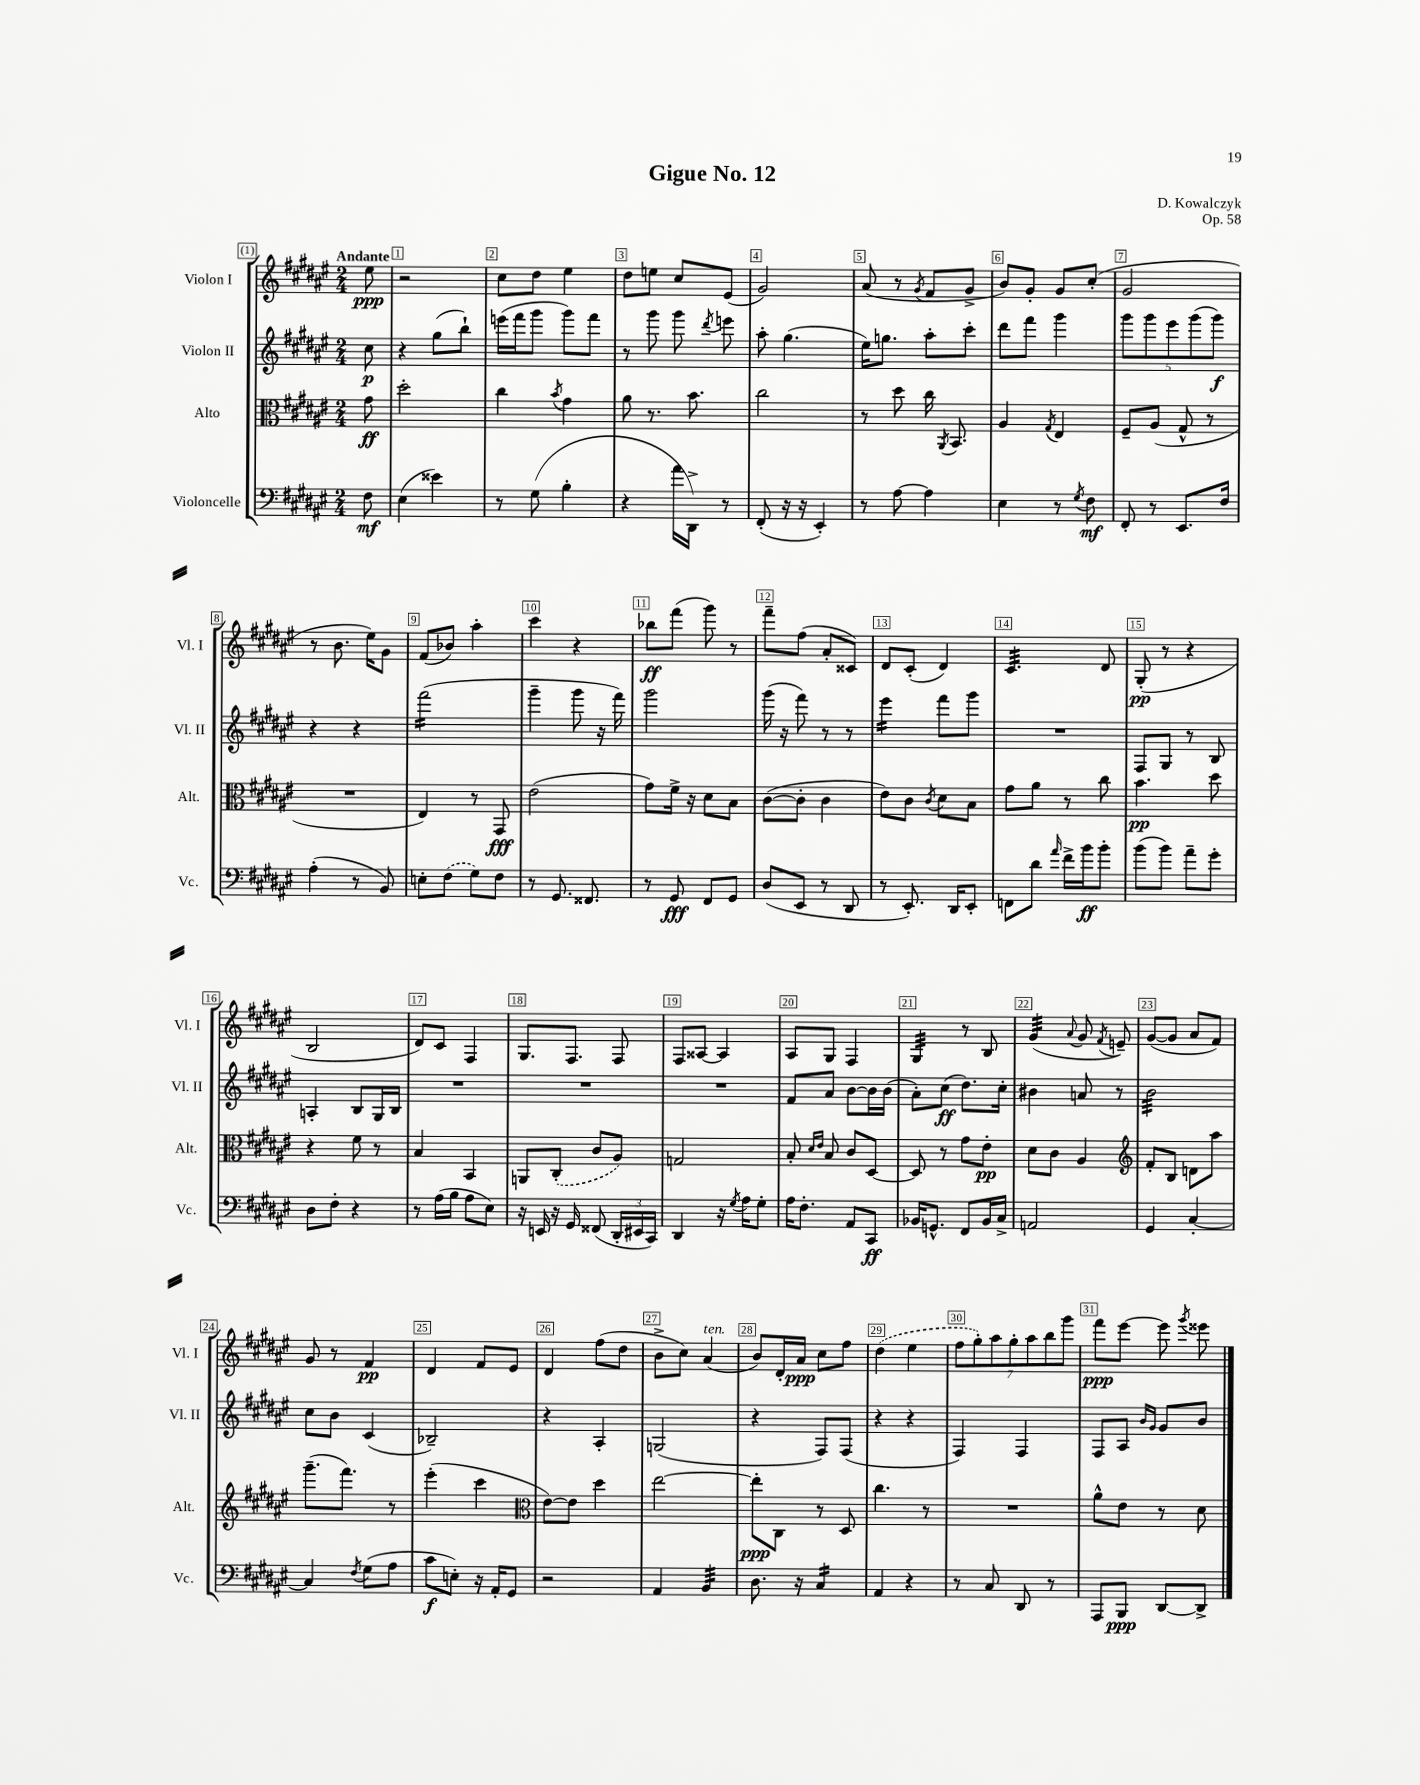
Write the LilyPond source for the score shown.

\header { title = "Gigue No. 12" composer = "D. Kowalczyk" opus = "Op. 58" }
<<
\new StaffGroup <<
\new Staff = "s0" \with { instrumentName = "Violon I" shortInstrumentName = "Vl. I" } {
    \clef treble \key fis \major \numericTimeSignature \time 2/4 \partial 8 \tempo "Andante"
    \autoBeamOff eis''8\ppp |
    r2 |
    cis''8[ dis''8] eis''4 |
    dis''8[ e''8] cis''8[ eis'8]( |
    gis'2) |
    ais'8( r8 \acciaccatura { gis'8 } fis'8[ gis'8]-> |
    b'8[) gis'8]-. gis'8[ cis''8]-.( |
    gis'2 |
    r8 b'8. eis''16[) gis'8] |
    fis'8[( bes'8]) ais''4-. |
    cis'''4 r4 |
    bes''8[\ff fis'''8]( gis'''8) r8 |
    fis'''8[-- fis''8]( ais'8[-. cisis'8]) |
    dis'8[ cis'8]-.( dis'4) |
    cis'4.:32 dis'8 |
    gis8-.\pp( r8 r4 |
    b2 |
    dis'8[) cis'8] fis4 |
    gis8.[ fis8.] fis8 |
    fis8[ aisis8]~ aisis4 |
    ais8[ gis8] fis4 |
    gis4:32 r8 b8 |
    gis'4:32( \appoggiatura { ais'8 } gis'8 \acciaccatura { fis'8 } e'8--) |
    gis'8[~( gis'8] ais'8[ fis'8]) |
    gis'8 r8 fis'4\pp |
    dis'4 fis'8[ eis'8] |
    dis'4 fis''8[( dis''8] |
    b'8[-> cis''8]) ais'4^\markup { \italic "ten." }( |
    b'8[) dis'16-. ais'16]\ppp cis''8[ fis''8] |
    \once \slurDashed dis''4( eis''4 |
    \tuplet 7/4 { fis''8[ gis''8-.) ais''8 gis''8-. ais''8 b''8 gis'''8] } |
    fis'''8[\ppp eis'''8]~ eis'''8 \acciaccatura { gis'''8 } eisis'''8 \bar "|." |
}
\new Staff = "s1" \with { instrumentName = "Violon II" shortInstrumentName = "Vl. II" } {
    \clef treble \key fis \major \numericTimeSignature \time 2/4 \partial 8
    \autoBeamOff cis''8\p |
    r4 gis''8[( b''8]-!) |
    e'''16[( fis'''16 gis'''8] gis'''8[) fis'''8] |
    r8 gis'''8 gis'''8 \acciaccatura { dis'''8 } e'''8 |
    ais''8-. gis''4.( |
    eis''16[) g''8.] ais''8[-. cis'''8]-. |
    dis'''8[ fis'''8] gis'''4 |
    \tuplet 5/4 { gis'''8[ gis'''8 eis'''8 gis'''8( gis'''8]\f) } |
    r4 r4 |
    fis'''2:16( |
    gis'''4-- gis'''8 r16 fis'''16) |
    gis'''2 |
    gis'''16( r16 fis'''8) r8 r8 |
    eis'''4:16 fis'''8[ gis'''8] |
    R2 |
    fis8[ gis8] r8 b8 |
    a4-. b8[ gis16 b16] |
    R2 |
    R2 |
    R2 |
    fis'8[ ais'8] b'8[~ b'16 b'16]( |
    ais'8[-.) cis''8]\ff( dis''8.[) cis''16]-. |
    bis'4 a'8 r8 |
    b'2:32 |
    cis''8[ b'8] cis'4( |
    bes2--) |
    r4 ais4-. |
    g2( |
    r4 fis8[) fis8]( |
    r4 r4 |
    fis4) fis4 |
    fis8[ ais8] \grace { b'16[ gis'16] } gis'8[ b'8] \bar "|." |
}
\new Staff = "s2" \with { instrumentName = "Alto" shortInstrumentName = "Alt." } {
    \clef alto \key fis \major \numericTimeSignature \time 2/4 \partial 8
    \autoBeamOff gis'8\ff |
    dis''2-. |
    cis''4 \acciaccatura { b'8 } gis'4 |
    ais'8 r8. b'8. |
    cis''2 |
    r8 dis''8 cis''16 \acciaccatura { ais,8 } b,8. |
    ais4 \acciaccatura { gis8 } eis4 |
    fis8[-- ais8]( gis8-^ r8 |
    R2 |
    eis4) r8 gis,8\fff |
    eis'2( |
    gis'8[) fis'16]-> r16 dis'8[ b8] |
    cis'8[~( cis'8]-. cis'4 |
    eis'8[) cis'8] \acciaccatura { cis'8 } dis'8[ b8] |
    gis'8[ ais'8] r8 cis''8 |
    b'4.\pp dis''8 |
    r4 fis'8 r8 |
    b4 b,4 |
    a,8[ \once \slurDashed cis8]-.( cis'8[ ais8]) |
    g2 |
    b8-. \grace { dis'16[ eis'16] } b8 cis'8[ dis8]~ |
    dis8 r8 gis'8[ eis'8]-.\pp |
    dis'8[ cis'8] ais4 |
    \clef treble fis'8[-. b8] d'8[ ais''8] |
    gis'''8.[--( fis'''8.]) r8 |
    eis'''4-.( cis'''4 |
    \clef alto eis'8[~) eis'8] dis''4 |
    eis''2~ |
    eis''8[-.\ppp cis8] r8 dis8 |
    cis''4. r8 |
    R2 |
    ais'8[-^ eis'8] r8 dis'8 \bar "|." |
}
\new Staff = "s3" \with { instrumentName = "Violoncelle" shortInstrumentName = "Vc." } {
    \clef bass \key fis \major \numericTimeSignature \time 2/4 \partial 8
    \autoBeamOff fis8\mf |
    eis4( eisis'4) |
    r8 gis8( b4-. |
    r4 ais'16[ dis,16]->) r8 |
    fis,8-.( r16 r16 eis,4-.) |
    r8 ais8~ ais4 |
    eis4 r8 \acciaccatura { gis8 } fis8\mf |
    fis,8-. r8 eis,8.[ fis16] |
    ais4-.( r8 b,8) |
    e8[-. \once \slurDashed fis8]( gis8[) fis8] |
    r8 gis,8. fisis,8. |
    r8 gis,8\fff fis,8[ gis,8] |
    dis8[( eis,8] r8 dis,8 |
    r8 eis,8.-.) dis,16[ eis,8]-. |
    f,8[ dis'8] \grace { ais'16 } fis'16[-> b'16\ff b'8]-. |
    b'8[( b'8]) ais'8[-- gis'8]-. |
    dis8[ fis8]-. r4 |
    r8 ais16[( b16] ais8[ eis8]) |
    r16 e,16 r16 gis,16 fisis,8( \tuplet 3/2 { dis,16[-. eis,16 cis,16]) } |
    dis,4 r16 \acciaccatura { gis8 } ais16[ gis8]-. |
    ais16[ fis8.]-. ais,8[ cis,8]\ff |
    bes,16[ g,8.]-^ fis,8[ bes,16 cis16]-> |
    a,2 |
    gis,4 cis4~-. |
    cis4 \acciaccatura { fis8 } gis8[( ais8] |
    cis'8[\f e8]-.) r16 ais,16[-. gis,8] |
    r2 |
    ais,4 b,4:32 |
    dis8. r16 cis4:16 |
    ais,4 r4 |
    r8 cis8 dis,8 r8 |
    ais,,8[ b,,8]\ppp dis,8[~ dis,8]-> \bar "|." |
}
>>
>>
\layout { \context { \Score \override BarNumber.break-visibility = ##(#f #t #t) barNumberVisibility = #all-bar-numbers-visible \override BarNumber.stencil = #(make-stencil-boxer 0.1 0.3 ly:text-interface::print) } }
